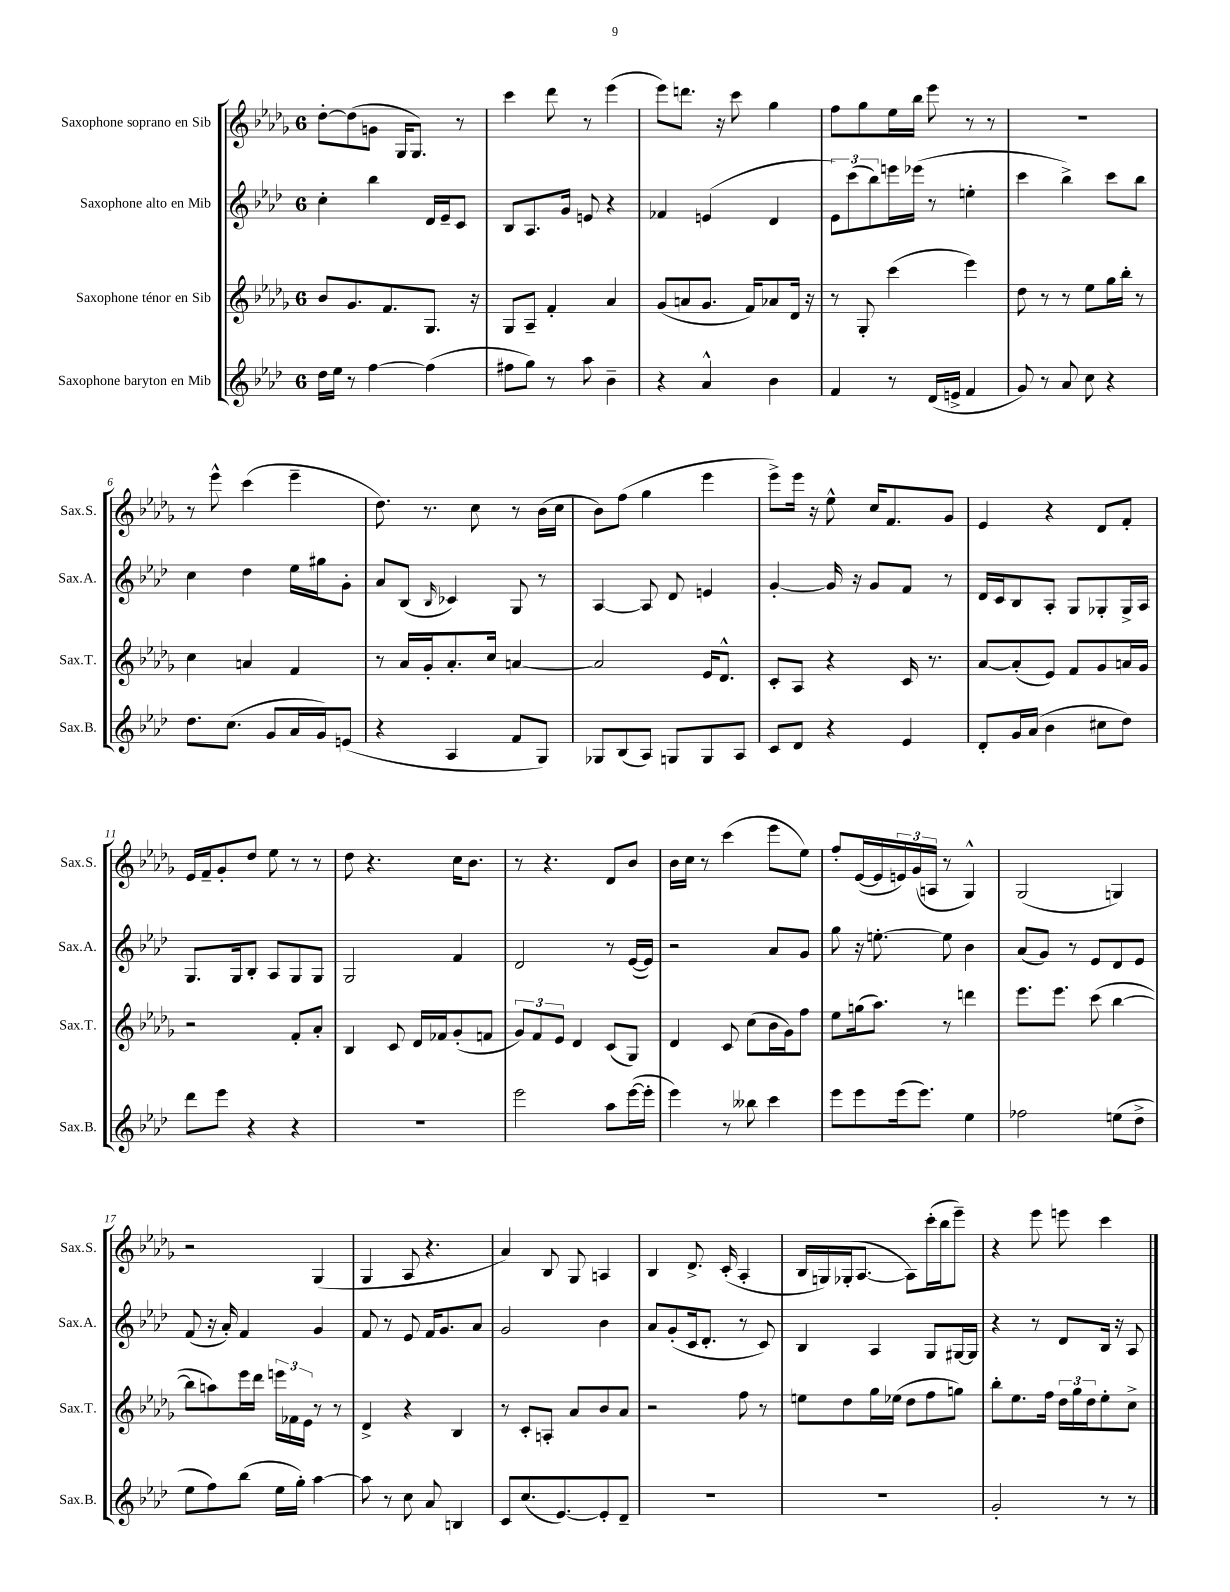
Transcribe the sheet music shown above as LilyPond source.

<<
\new StaffGroup <<
\new Staff = "s0" \with { instrumentName = "Saxophone soprano en Sib" shortInstrumentName = "Sax.S." } {
    \clef treble \key des \major \once \override Staff.TimeSignature.style = #'single-digit \time 6/8
    des''8~-. des''8( g'8 ges16 ges8.) r8 |
    c'''4 des'''8 r8 ees'''4( |
    ees'''8) d'''8. r16 c'''8 ges''4 |
    f''8 ges''8 ees''16 bes''16 ees'''8 r8 r8 |
    R2. |
    r8 ees'''8-^ c'''4( ees'''4-- |
    des''8.) r8. c''8 r8 bes'16( c''16 |
    bes'8) f''8( ges''4 ees'''4 |
    ees'''8->) ees'''16 r16 ees''8-^ c''16 f'8. ges'8 |
    ees'4 r4 des'8 f'8-. |
    ees'16 f'16-- ges'8-. des''8 ees''8 r8 r8 |
    des''8 r4. c''16 bes'8. |
    r8 r4. des'8 bes'8 |
    bes'16 c''16 r8 c'''4( ees'''8 ees''8) |
    f''8-. ees'16~( ees'16 \tuplet 3/2 { e'16) ges'16( a16 } r8 ges4-^) |
    ges2( g4) |
    r2 ges4( |
    ges4 aes8 r4. |
    aes'4) bes8 ges8 a4 |
    bes4 des'8.-> c'16-.( aes4-. |
    bes16 g16) ges16-.( aes8.~ aes8) c'''16-.( bes''16 ees'''8--) |
    r4 ees'''8 e'''8 c'''4 \bar "|." |
}
\new Staff = "s1" \with { instrumentName = "Saxophone alto en Mib" shortInstrumentName = "Sax.A." } {
    \clef treble \key aes \major \once \override Staff.TimeSignature.style = #'single-digit \time 6/8
    c''4-. bes''4 des'16 ees'16-- c'8 |
    bes8 aes8. g'16 e'8 r4 |
    fes'4 e'4( des'4 |
    \tuplet 3/2 { ees'8) c'''8( bes''8) } e'''16 ees'''16( r8 e''4-. |
    c'''4 bes''4->) c'''8 bes''8 |
    c''4 des''4 ees''16 gis''16 g'8-. |
    aes'8 bes8( \grace { bes16 } ces'4) g8 r8 |
    aes4~ aes8 des'8 e'4 |
    g'4~-. g'16 r16 g'8 f'8 r8 |
    des'16 c'16 bes8 aes8-. g8 ges8-. ges16-> aes16 |
    g8. g16 bes8-. aes8 g8 g8 |
    g2 f'4 |
    des'2 r8 ees'16~( ees'16) |
    r2 aes'8 g'8 |
    g''8 r16 e''8.~-. e''8 bes'4 |
    aes'8( g'8) r8 ees'8 des'8 ees'8 |
    f'8( r16 aes'16-.) f'4 g'4 |
    f'8 r8 ees'8 f'16 g'8. aes'8 |
    g'2 bes'4 |
    aes'8 g'8-.( c'16 des'8.-. r8 c'8) |
    bes4 aes4 g8 gis16~ gis16 |
    r4 r8 des'8 bes16 r16 aes8 \bar "|." |
}
\new Staff = "s2" \with { instrumentName = "Saxophone ténor en Sib" shortInstrumentName = "Sax.T." } {
    \clef treble \key des \major \once \override Staff.TimeSignature.style = #'single-digit \time 6/8
    bes'8 ges'8. f'8. ges8. r16 |
    ges8 aes8-- f'4-. aes'4 |
    ges'8( a'8 ges'8. f'16) aes'8 des'16 r16 |
    r8 ges8-. c'''4( ees'''4) |
    des''8 r8 r8 ees''8 ges''16 bes''16-. r8 |
    c''4 a'4 f'4 |
    r8 aes'16 ges'16-. aes'8.-. c''16 a'4~ |
    a'2 ees'16 des'8.-^ |
    c'8-. aes8 r4 c'16 r8. |
    aes'8~ aes'8-.( ees'8) f'8 ges'8 a'16 ges'16 |
    r2 f'8-. aes'8-. |
    bes4 c'8 des'16 fes'16 ges'8-.( f'8 |
    \tuplet 3/2 { ges'8) f'8 ees'8 } des'4 c'8( ges8) |
    des'4 c'8 c''8( bes'16 ges'16) f''8 |
    ees''8 g''16( aes''8.) r8 d'''4 |
    ees'''8. ees'''8. c'''8( bes''4~ |
    bes''8 a''8) ees'''16 des'''16 \tuplet 3/2 { e'''16 fes'16 ees'16 } r8 r8 |
    des'4-> r4 bes4 |
    r8 c'8-. a8-. aes'8 bes'8 aes'8 |
    r2 f''8 r8 |
    e''8 des''8 ges''16 ees''16( des''8 f''8 g''8) |
    bes''8-. ees''8. f''16 \tuplet 3/2 { des''16 ges''16 des''16 } ees''8-. c''8-> \bar "|." |
}
\new Staff = "s3" \with { instrumentName = "Saxophone baryton en Mib" shortInstrumentName = "Sax.B." } {
    \clef treble \key aes \major \once \override Staff.TimeSignature.style = #'single-digit \time 6/8
    des''16 ees''16 r8 f''4~ f''4( |
    fis''8 g''8) r8 aes''8 bes'4-- |
    r4 aes'4-^ bes'4 |
    f'4 r8 des'16( e'16-> f'4 |
    g'8) r8 aes'8 c''8 r4 |
    des''8. c''8.( g'8 aes'16 g'16) e'8( |
    r4 aes4 f'8 g8) |
    ges8 bes8( aes8) g8 g8 aes8 |
    c'8 des'8 r4 ees'4 |
    des'8-. g'16 aes'16( bes'4 cis''8 des''8) |
    des'''8 ees'''8 r4 r4 |
    R2. |
    ees'''2 aes''8 ees'''16~( ees'''16-. |
    ees'''4) r8 beses''8 c'''4 |
    ees'''8 ees'''8 ees'''16( ees'''8.) ees''4 |
    fes''2 e''8( des''8-> |
    ees''8 f''8) bes''8( ees''16 g''16-.) aes''4~ |
    aes''8 r8 c''8 aes'8 b4 |
    c'8 c''8.( ees'8.~) ees'8-. des'8-- |
    R2. |
    R2. |
    g'2-. r8 r8 \bar "|." |
}
>>
>>
